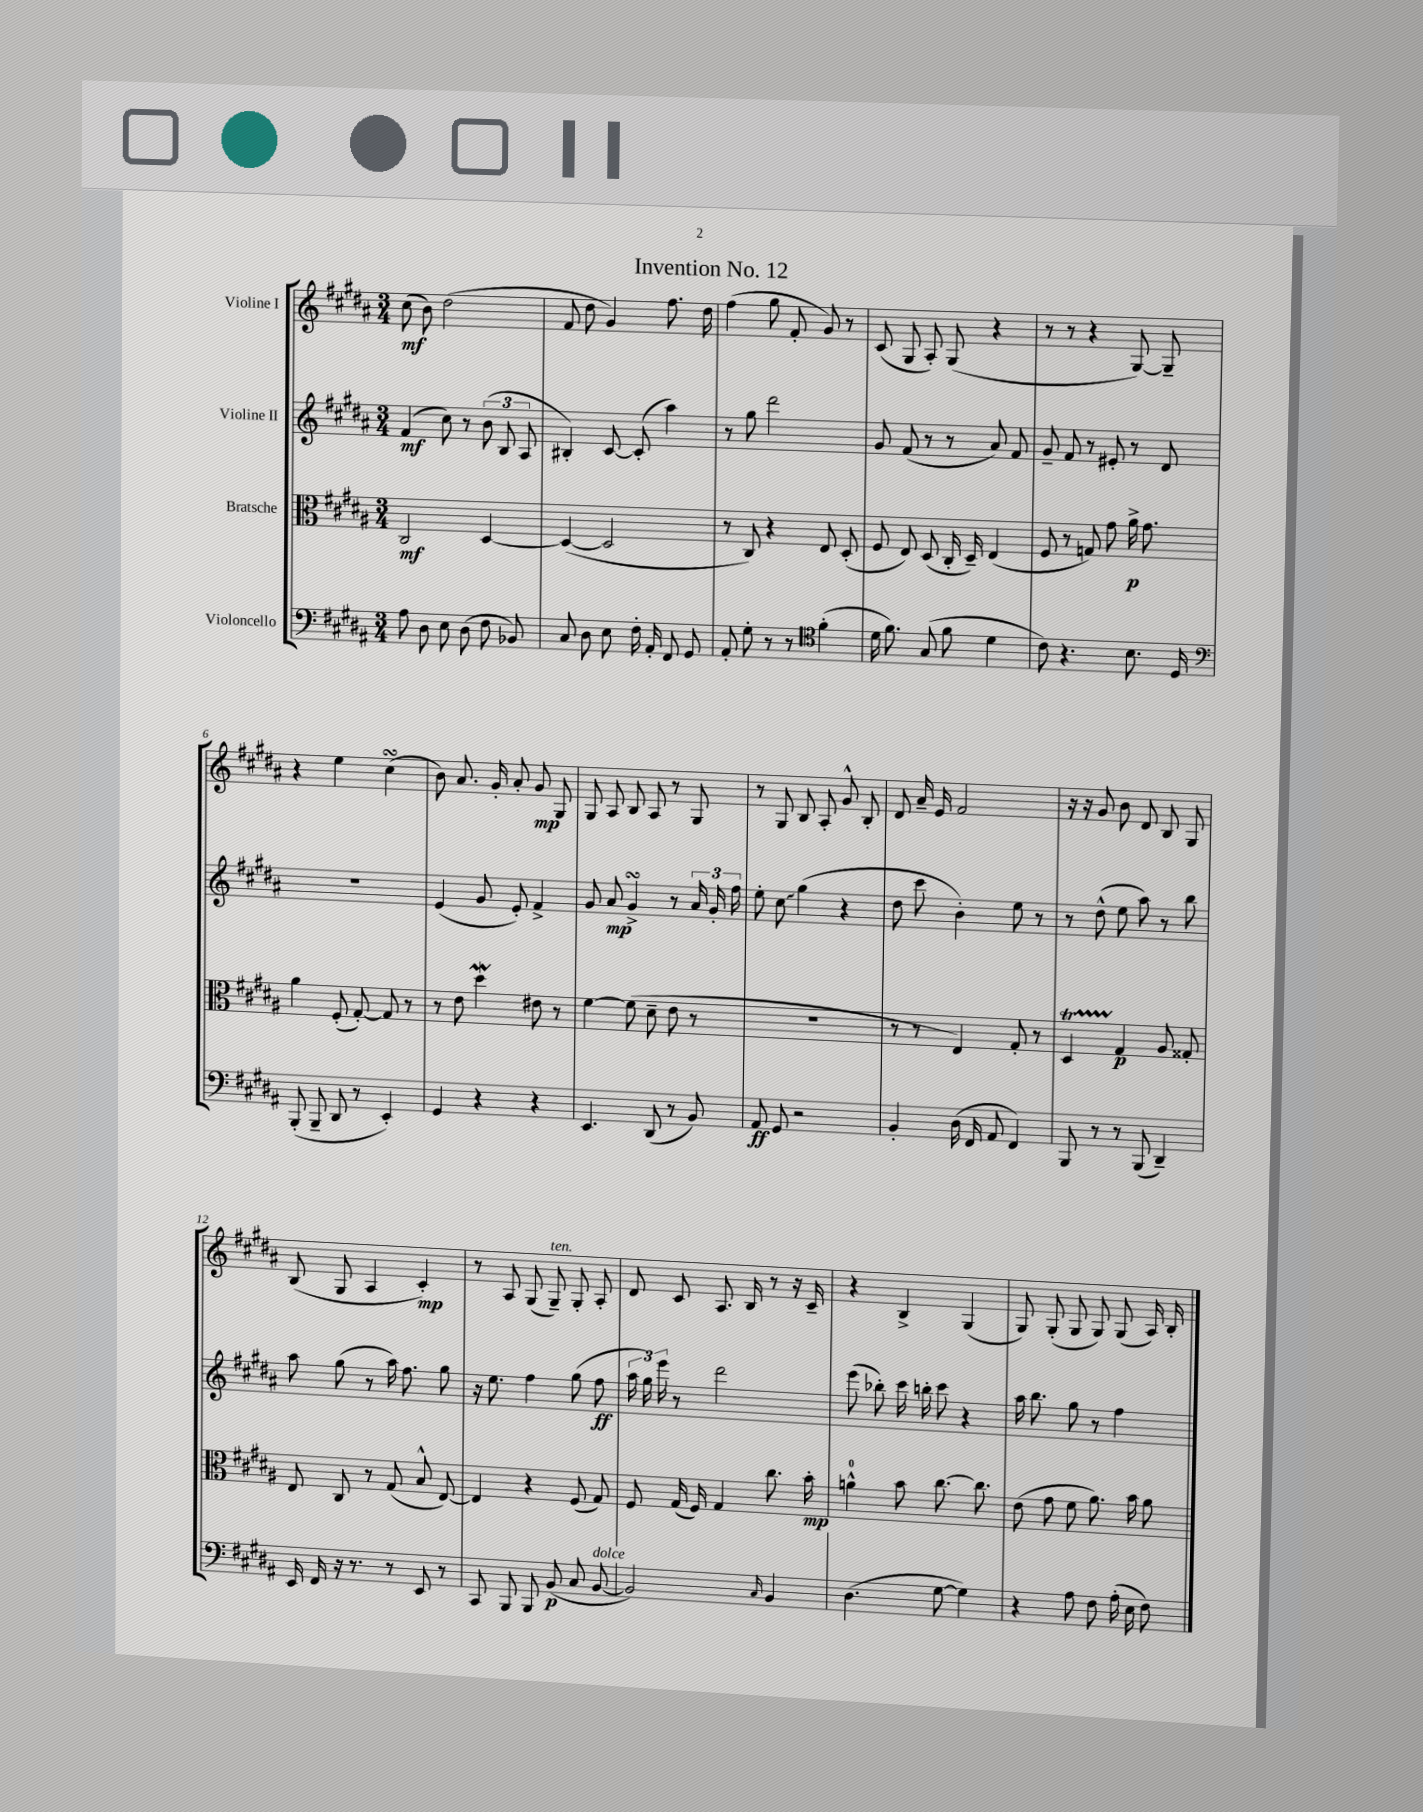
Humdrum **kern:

**kern	**kern	**kern	**kern
*staff4	*staff3	*staff2	*staff1
*clefF4	*clefC3	*clefG2	*clefG2
*k[f#c#g#d#a#]	*k[f#c#g#d#a#]	*k[f#c#g#d#a#]	*k[f#c#g#d#a#]
*M3/4	*M3/4	*M3/4	*M3/4
8A#	2C#	(4f#	(8cc#
8D#	.	.	8b)
8E	.	8cc#)	(2dd#
(8D#	.	8r	.
8F#	[4D#	(12b	.
.	.	12B	.
8BB-)	.	.	.
.	.	12A#	.
=	=	=	=
8C#	(4D#_	4B#')	8f#
8D#	.	.	8dd#
8E	2D#]	[8c#	4g#)
16F#'	.	(8c#']	.
16AA#'	.	.	.
8FF#	.	4aa#)	8.ff#
8GG#	.	.	.
.	.	.	16dd#
=	=	=	=
8AA#'	8r	8r	(4ff#
8G#'	8C#)	8gg#	.
8r	4r	2ddd#	8gg#
8r	.	.	8f#'
*clefC4	*	*	*
(4f#'	8E	.	8g#)
.	(8D#'	.	8r
=	=	=	=
16d#	8F#	8g#	(8c#
8.f#)	.	.	.
.	8E)	(8f#	8G#
(8G#	(8D#	8r	8A#')
8f#	16C#'	8r	(8G#
.	16D#~)	.	.
4d#	(4E	8a#)	4r
.	.	8f#	.
=	=	=	=
8c#)	8F#	8g#~	8r
4.r	8r	8f#	8r
.	8G)	8r	4r
.	8g#	8e#'	.
8.B	16a#^	8r	[8G#)
.	8.g#	.	.
.	.	8d#	8G#~]
16D#	.	.	.
=	=	=	=
*clefF4	*	*	*
(8BBB'	4a#	2.r	4r
8BBB~	.	.	.
8DD#	(8F#'	.	4ee
8r	[8G#')	.	.
4EE')	8G#]	.	(4cc#
.	8r	.	.
=	=	=	=
4GG#	8r	(4e	8b)
.	8e	.	8.a#
4r	4dd#	8g#	.
.	.	.	16g#'
.	.	8e')	8a#'
4r	8e#	4f#^	8g#
.	8r	.	8G#
=	=	=	=
4.EE	[4f#	8g#	8G#
.	.	8a#	8A#
.	(8f#]	4g#^	8B
(8DD#	8d#~	.	8A#
8r	8e	8r	8r
8BB)	8r	24a#	8G#
.	.	24g#'	.
.	.	24ff#	.
=	=	=	=
8AA#	2.r	8ee'	8r
8GG#	.	8cc#	8G#
2r	.	(4gg#	8B
.	.	.	8A#'
.	.	4r	8g#^^
.	.	.	8B'
=	=	=	=
4BB'	8r	8dd#	8d#
.	8r	8ccc#	16a#~
.	.	.	16e
(16D#	4E)	4b')	2f#
16FF#	.	.	.
8AA#	.	.	.
4FF#)	8G#'	8ee	.
.	8r	8r	.
=	=	=	=
8BBB	4D#	8r	16r
.	.	.	16r
8r	.	(8dd#^^	8g#
8r	4G#	8ee	8b
(8BBB	.	8aa#)	8d#
4DD#~)	8A#	8r	8B
.	8G##'	8bb	8G#
=	=	=	=
16EE	8E	8aa#	(8B
16FF#	.	.	.
16r	8C#	(8gg#	8G#
8.r	.	.	.
.	8r	8r	4A#
8r	(8G#	16aa#)	.
.	.	8.ff#	.
8EE	8B^^	.	4c#')
8r	[8E)	8gg#	.
=	=	=	=
8CC#	4E]	16r	8r
.	.	8.ee	.
8BBB	.	.	8A#
8BBB	4r	4ff#	(8G#
(8BB	.	.	8G#~)
8C#	(8F#	(8gg#	8G#'
[8BB	8G#)	8ff#	8A#'
=	=	=	=
2BB])	8F#	24aa#	8d#
.	.	24gg#)	.
.	.	24eee	.
.	(16G#	8r	8c#
.	16F#)	.	.
.	4G#	2ddd#	8.A#
.	.	.	16B
16qqC#	.	.	.
4BB	8.cc#	.	8r
.	.	.	16r
.	16b'	.	16c#~
=	=	=	=
(4.D#	4a^^	(8eee	4r
.	.	8bb-')	.
.	8b	16ccc#	4B^
.	.	16bb'	.
[8G#	[8.cc#	8ccc#	.
4G#])	.	4r	(4G#
.	8.cc#]	.	.
=	=	=	=
4r	(8e	16aa#	8G#)
.	.	8.bb	.
.	8g#	.	(8G#'
8A#	8f#	8gg#	8G#
8F#	8.a#)	8r	8G#)
(16A#'	.	4ff#	(8G#
16E	16b	.	.
8F#)	8a#	.	16A#)
.	.	.	16B'
==	==	==	==
*-	*-	*-	*-
